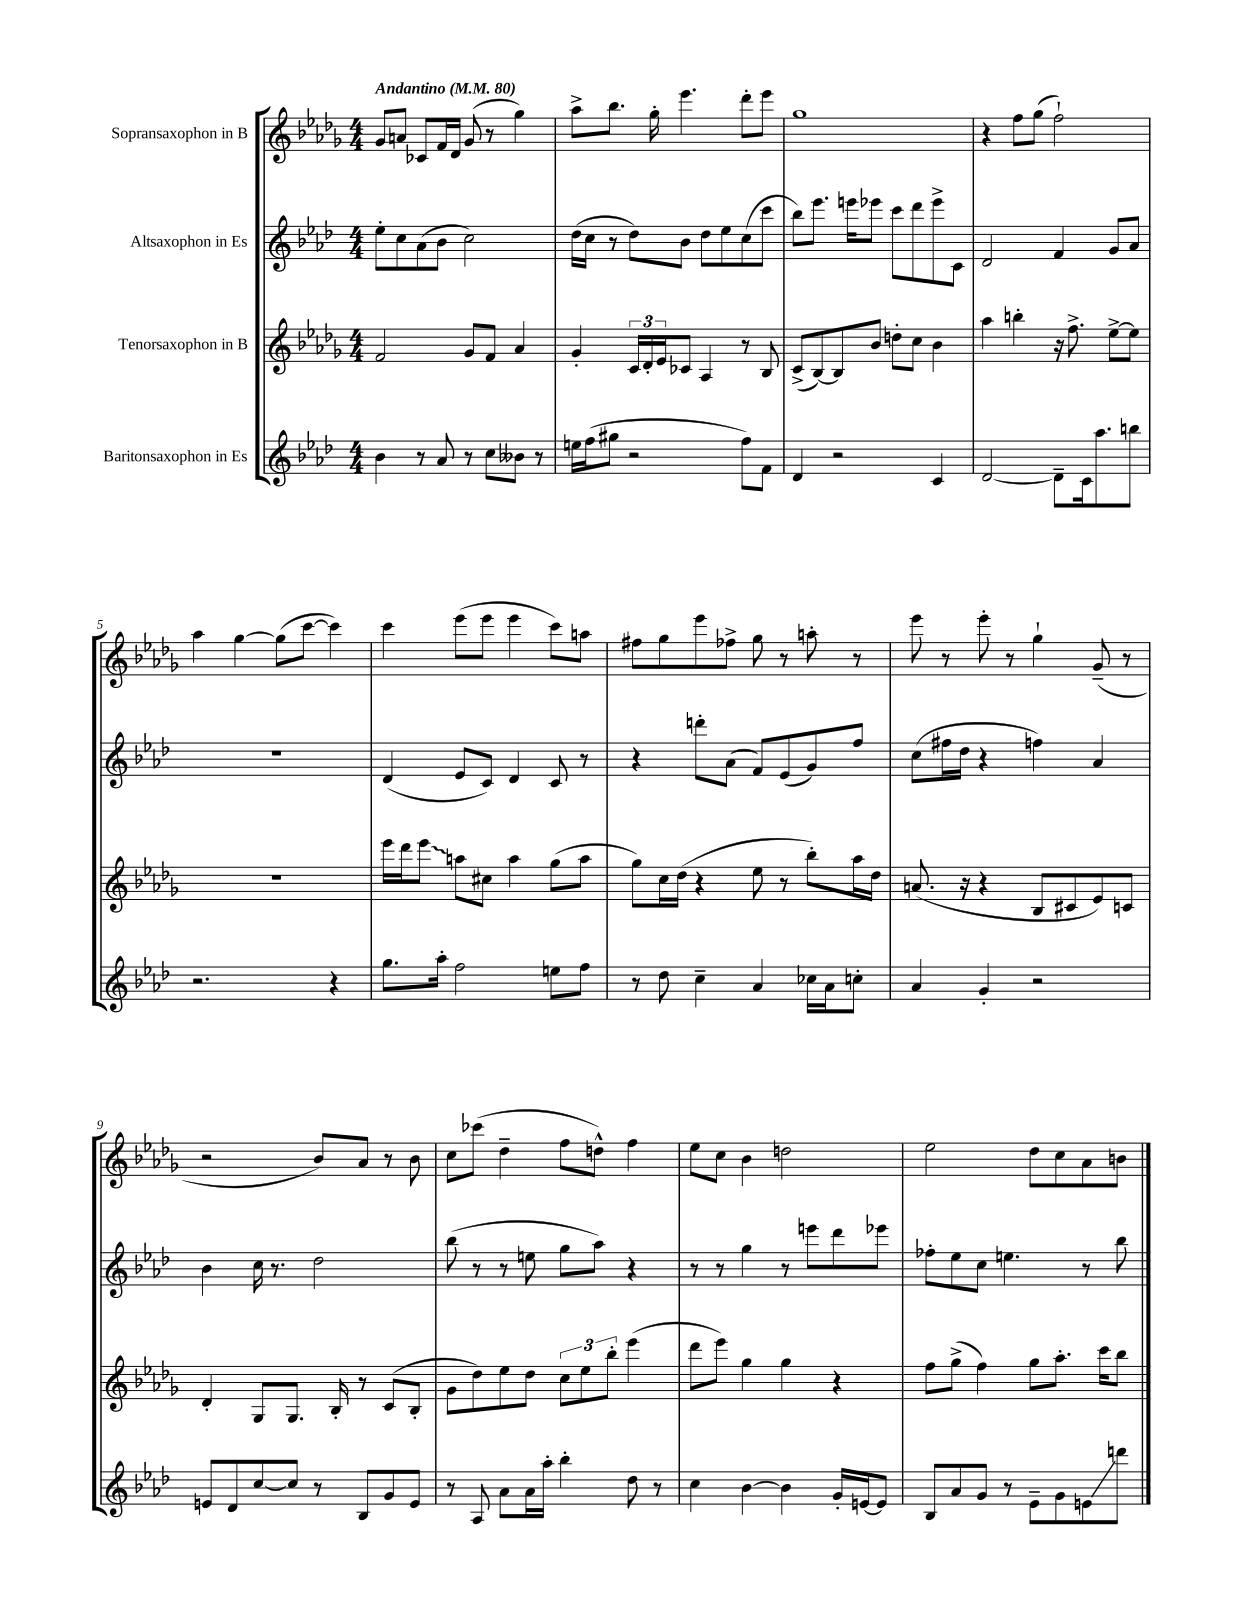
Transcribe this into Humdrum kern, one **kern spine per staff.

**kern	**kern	**kern	**kern
*staff4	*staff3	*staff2	*staff1
*clefG2	*clefG2	*clefG2	*clefG2
*k[b-e-a-d-]	*k[b-e-a-d-g-]	*k[b-e-a-d-]	*k[b-e-a-d-g-]
*M4/4	*M4/4	*M4/4	*M4/4
*MM80	*MM80	*MM80	*MM80
4b-	2f	8ee-'	8g-
.	.	8cc	8a
8r	.	(8a-	8c-
8a-	.	8b-	16f
.	.	.	16d-
8r	8g-	2cc)	(8g-
8cc	8f	.	8r
8b--	4a-	.	4gg-)
8r	.	.	.
=	=	=	=
16ee	4g-'	(16dd-	8aa-^
(16ff	.	16cc	.
8gg#	.	8r	8.bb-
2r	24c	8dd-)	.
.	24d-'	.	.
.	.	.	16gg-'
.	24e-	.	.
.	8c-	8b-	4.eee-
.	4A-	8dd-	.
.	.	8ee-	.
8ff)	8r	(8cc	8ddd-'
8f	8B-	8ccc	8eee-
=	=	=	=
4d-	(8c^	8bb-)	1gg-
.	[8B-)	8.eee-	.
2r	8B-]	.	.
.	.	16eee	.
.	8b-	8eee-	.
.	8dd'	8ccc	.
.	8cc	8ddd-	.
4c	4b-	8eee-^	.
.	.	8c	.
=	=	=	=
[2d-	4aa-	2d-	4r
.	4bb'	.	8ff
.	.	.	(8gg-
8d-~]	16r	4f	2ff`)
.	8.ff^	.	.
16c	.	.	.
8.aa-	.	.	.
.	[8ee-^	8g	.
8bb	8ee-]	8a-	.
=	=	=	=
2.r	1r	1r	4aa-
.	.	.	[4gg-
.	.	.	(8gg-]
.	.	.	[8ccc
4r	.	.	4ccc])
=	=	=	=
8.gg	16eee-	(4d-	4ccc
.	16ddd-	.	.
.	8eee-	.	.
16aa-'	.	.	.
2ff	8aa	8e-	(8eee-
.	8cc#	8c)	8eee-
.	4aa	4d-	4eee-
8ee	(8gg-	8c	8ccc)
8ff	8aa	8r	8aa
=	=	=	=
8r	8gg-)	4r	8ff#
8dd-	16cc	.	8gg-
.	(16dd-	.	.
4cc~	4r	8ddd'	8eee-
.	.	(8a-	8ff-^
4a-	8ee-	8f)	8gg-
.	8r	(8e-	8r
16cc-	8bb-')	8g)	8aa'
16a-	.	.	.
8cc'	16aa-	8ff	8r
.	16dd-	.	.
=	=	=	=
4a-	(8.a	(8cc	8eee-
.	.	16ff#	8r
.	16r	16dd-	.
4g'	4r	4r	8eee-'
.	.	.	8r
2r	8B-	4ff)	4gg-`
.	8c#	.	.
.	8e-)	4a-	(8g-~
.	8c	.	8r
=	=	=	=
8e	4d-'	4b-	2r
8d-	.	.	.
[8cc	8G-	16cc	.
.	.	8.r	.
8cc]	8.G-	.	.
8r	.	2dd-	8b-)
.	16B-'	.	.
8B-	8r	.	8a-
8g	(8c	.	8r
8e	8B-'	.	8b-
=	=	=	=
8r	8g-	(8bb-	8cc
8A-	8dd-)	8r	(8ccc-
8a-	8ee-	8r	4dd-~
16a-	8dd-	8ee	.
16aa-'	.	.	.
4bb-'	12cc	8gg	8ff
.	12ee-	.	.
.	.	8aa-)	8dd^^)
.	12bb-'	.	.
8dd-	(4eee-	4r	4ff
8r	.	.	.
=	=	=	=
4cc	8ddd-	8r	8ee-
.	8eee-)	8r	8cc
[4b-	4gg-	4gg	4b-
4b-]	4gg-	8r	2dd
.	.	8eee	.
16g'	4r	8ddd-	.
[16e	.	.	.
8e]	.	8eee-	.
=	=	=	=
8B-	8ff	8ff-'	2ee-
8a-	(8gg-^	8ee-	.
8g	4ff)	8cc	.
8r	.	4.ee	.
8e-~	8gg-	.	8dd-
8g	8.aa-'	.	8cc
8e	.	8r	8a-
.	16ccc	.	.
8ddd	8bb-	8bb-	8b
==	==	==	==
*-	*-	*-	*-
